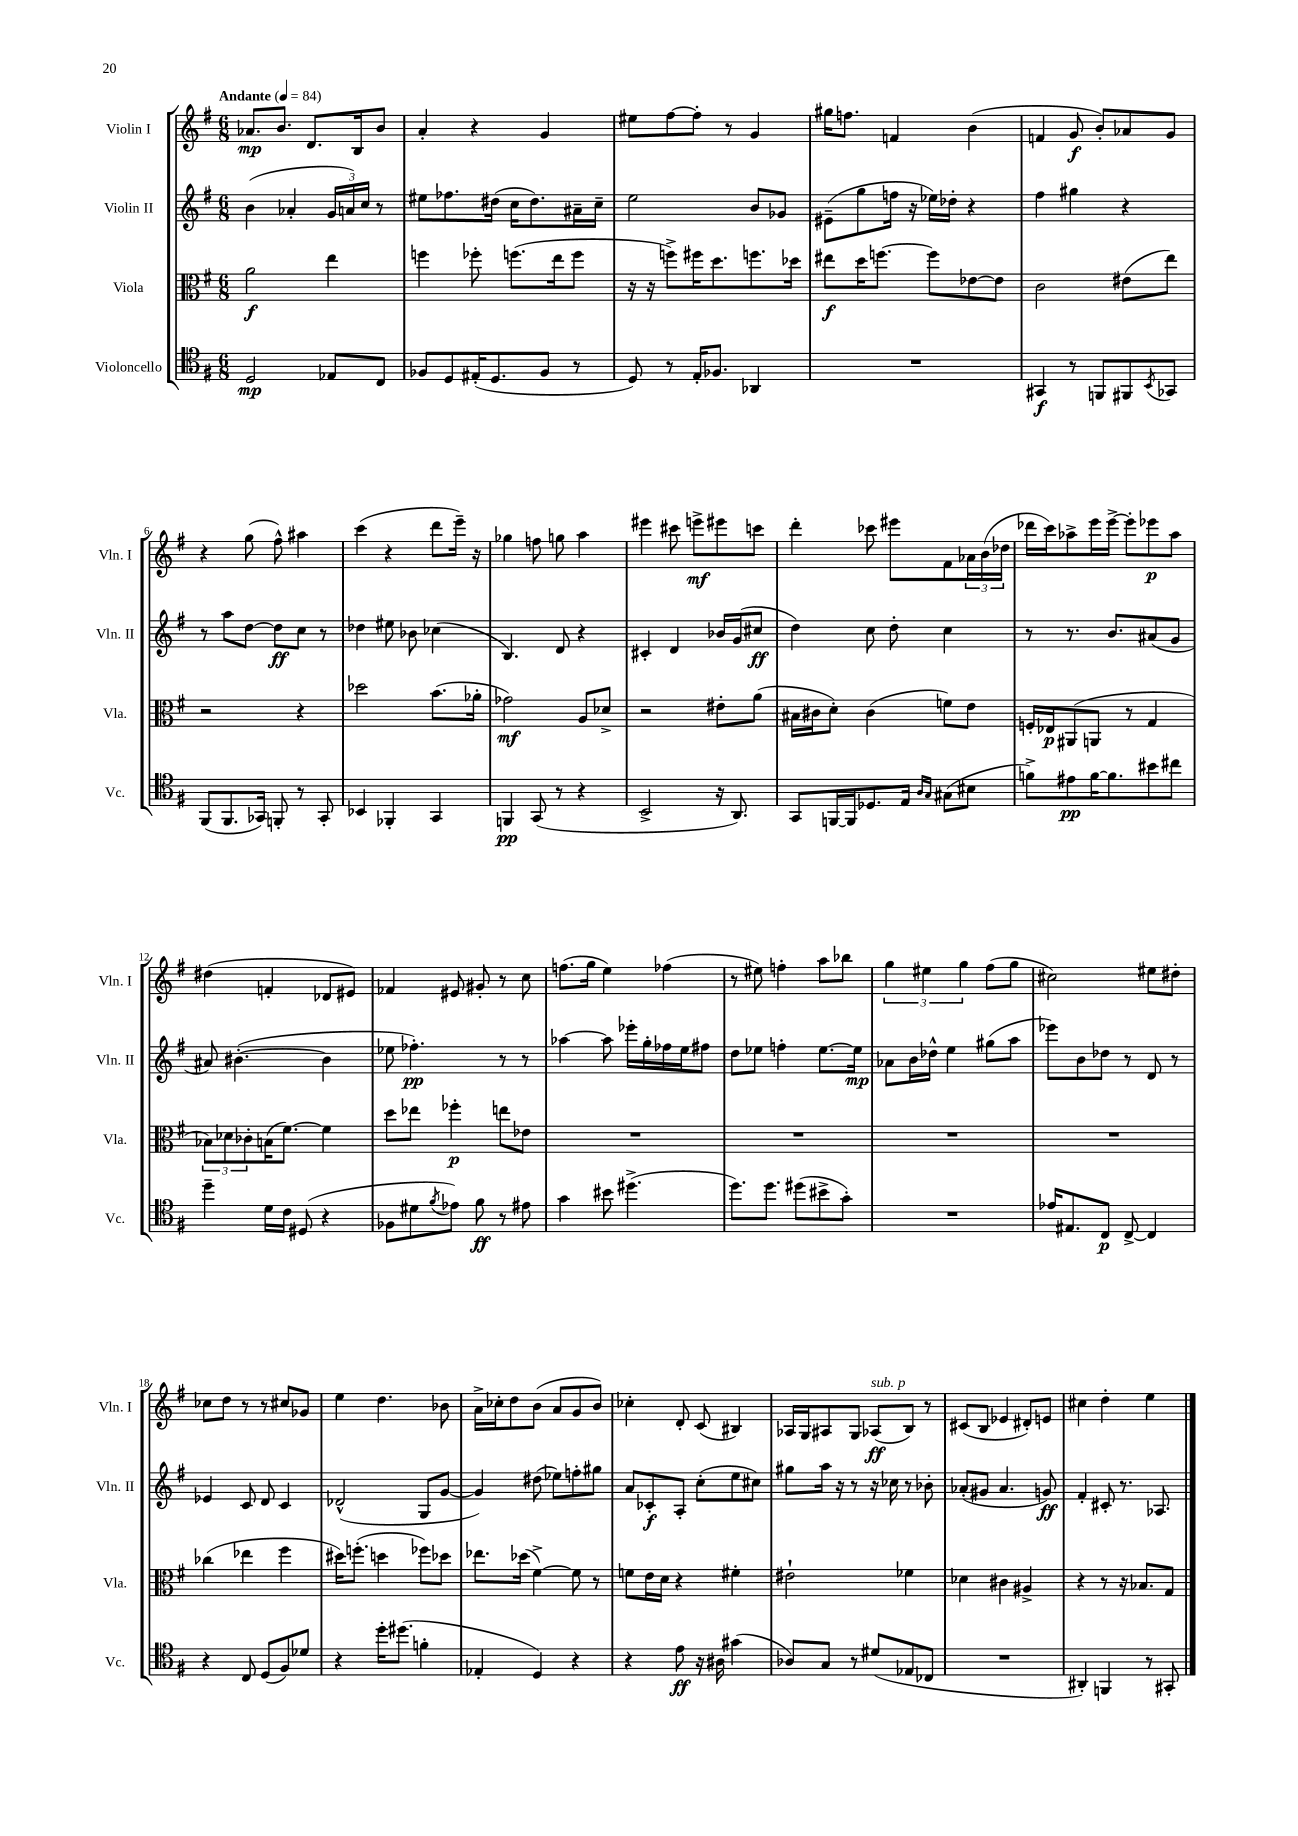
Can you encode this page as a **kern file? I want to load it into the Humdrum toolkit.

**kern	**kern	**kern	**kern
*staff4	*staff3	*staff2	*staff1
*clefC4	*clefC3	*clefG2	*clefG2
*k[f#]	*k[f#]	*k[f#]	*k[f#]
*M6/8	*M6/8	*M6/8	*M6/8
*MM84	*MM84	*MM84	*MM84
2D/	2a\	(4b\	8.a-/L
.	.	.	8.b/J
.	.	4a-'/	.
.	.	.	8.d/L
8E-/L	4ee\	24g/LL	.
.	.	24a/)	.
.	.	.	16B/k
.	.	24cc/JJ	.
8C/J	.	8r	8b/J
=	=	=	=
8F-/L	4ff\	8ee#\L	4a'/
8D/	.	8.ff-\	.
(16E#'/K	8ff-'\	.	4r
8.D/	.	(16dd#\Jk	.
.	(8.ff\L	16cc\LK	.
.	.	8.dd#\)	.
8F-/J	.	.	4g/
.	16ee\k	.	.
8r	8ff\J	16a#~\L	.
.	.	16cc~\JJ	.
=	=	=	=
8D/)	16r	2ee\	8ee#\L
.	16r	.	.
8r	8ff^\L)	.	[8ff#\
16E'/LK	16ff#\K	.	8ff#'\]J
8.F-/J	8.dd\	.	.
.	.	.	8r
4AA-/	8.ff\	8b/L	4g/
.	.	8g-/J	.
.	16dd-\Jk	.	.
=	=	=	=
2.r	8ee#\L	(8e#~\L	16gg#\LK
.	.	.	8.ff\J
.	16dd\K	8gg\	.
.	[8.ff\J	.	.
.	.	16ff\Jk	4f/
.	.	16r	.
.	8ff\]L	16ee-\LL)	.
.	.	16dd-'\JJ	.
.	[8e-\	4r	(4b\
.	8e-\]J	.	.
=	=	=	=
4GG#/	2c\	4ff#\	4f/
8r	.	4gg#\	8g/
8FF/L	.	.	8b'/L)
8FF#/	(8e#\L	4r	8a-/
8qBB/	.	.	.
8GG-/J	8ee\J)	.	8g/J
=	=	=	=
(8FF#/L	2r	8r	4r
8.FF#/	.	8aa\L	.
.	.	[8dd\J	(8gg\
16GG-/Jk)	.	.	.
8FF'/	.	8dd\]L	8ff#^^\)
8r	4r	8cc\J	4aa#\
8GG-'/	.	8r	.
=	=	=	=
4BB-/	2dd-\	4dd-\	(4ccc\
4FF-'/	.	8ee#\	4r
.	.	8b-\	.
4GG/	(8.b\L	(4cc-\	8ddd\L
.	.	.	16eee~\Jk)
.	16a-'\Jk	.	16r
=	=	=	=
4FF/	2g-\)	4.B/)	4gg-\
(8GG/	.	.	8ff\
8r	.	8d/	8gg\
4r	8A/L	4r	4aa\
.	8d-^/J	.	.
=	=	=	=
2BB^/	2r	4c#'/	4eee#\
.	.	4d/	8ccc#\
.	.	.	8eee^\L
16r	8e#'\L	16b-/LL	8eee#\
8.AA/)	.	(16g/J	.
.	(8a\J	8cc#/J	8ccc\J
=	=	=	=
8GG/L	16B#\LL	4dd\)	4ddd'\
.	16c#\J	.	.
[16FF/L	8d'\J)	.	.
16FF/]J	.	.	.
8.D-/	(4c#\	8cc\	8ccc-\
.	.	8dd'\	8eee#\L
16E/Jk	.	.	.
16qqA/LL	.	.	.
16qqG/JJ	.	.	.
(8G#\L	8f\L)	4cc\	8f#\
8B#\J	8e\J	.	24a-\L
.	.	.	(24b\
.	.	.	24dd-\JJ
=	=	=	=
8f^\L)	16F'/LL	8r	16ddd-\LL
.	16E-/J	.	16ccc\J)
8e#\	(8AA#/	8.r	8aa-^\
[16f\K	8AA/J	.	16eee\L
8.f\]	.	8.b/L	[16eee^\JJ
.	8r	.	8eee'\]L
8b#\	4G/	(8a#/	8eee-\
8cc#\J	.	8g/J	8aa-\J
=	=	=	=
4dd~\	12B-\L)	8a#/)	(4dd#\
.	12d-\	.	.
.	.	([4.b#'\	.
.	12c-'\	.	.
16d\LL	(16B\K	.	4f'/
16c\JJ	[8.f#\J)	.	.
(8D#/	.	.	.
4r	4f#\]	4b#\]	8d-/L
.	.	.	8e#/J)
=	=	=	=
8F-\L	8dd\L	8ee-\	4f-/
8d#\	8ee-\J	4.ff-'\)	.
8qf#/	.	.	.
8e-\J)	4ff-'\	.	8e#/
8f#\	.	.	8g#'/
8r	8ee\L	8r	8r
8e#\	8e-\J	8r	8cc\
=	=	=	=
4g\	2.r	[4aa-\	(8.ff\L
.	.	.	16gg\Jk
8b#\	.	8aa-\]	4ee\)
(4.dd#^\	.	16eee-'\LL	.
.	.	16gg'\	.
.	.	16ff-\	(4ff-\
.	.	16ee\J	.
.	.	8ff#\J	.
=	=	=	=
8.dd\L)	2.r	8dd\L	8r
.	.	8ee-\J	8ee#\)
8.dd\J	.	.	.
.	.	4ff'\	4ff'\
(8dd#\L	.	.	.
8b#^\	.	[8.ee-\L	8aa\L
8g'\J)	.	.	8bb-\J
.	.	16ee-\]Jk	.
=	=	=	=
2.r	2.r	8a-\L	6gg\
.	.	16b\L	.
.	.	.	6ee#\
.	.	16dd-^^\JJ	.
.	.	4ee\	.
.	.	.	6gg\
.	.	(8gg#\L	(8ff#\L
.	.	8aa\J	8gg\J
=	=	=	=
16e-/LK	2.r	8eee-\L)	2cc#\)
8.E#/	.	.	.
.	.	8b\	.
8C/J	.	8dd-\J	.
[8C^/	.	8r	.
4C/]	.	8d/	8ee#\L
.	.	8r	8dd#'\J
=	=	=	=
4r	(4cc-\	4e-/	8cc-\L
.	.	.	8dd\J
8C/	4ee-\	8c/	8r
(8D/L	.	8d/	8r
8F#/)	4ff#\	4c/	8cc#/L
8d-/J	.	.	8g-/J
=	=	=	=
4r	16dd#\LK)	(2d-^^/	4ee\
.	(8.ff'\J	.	.
16dd'\LK	4dd\	.	4.dd\
(8.dd#\J	.	.	.
4f'\	8ff-\L)	8G/L	.
.	8dd-\J	[8g/J	8b-\
=	=	=	=
4E-'/	8.ee-\L	4g/])	16a^\LL
.	.	.	16cc-'\J
.	.	.	8dd\
.	(16dd-\Jk	.	.
4D/)	[4f#^\)	(8dd#\	(8b\J
.	.	8ee-\L)	8a/L
4r	8f#\]	8ff'\	8g/
.	8r	8gg#\J	8b/J)
=	=	=	=
4r	8f\L	8a/L	4cc-'\
.	16e\L	8c-'/	.
.	16d\JJ	.	.
8e\	4r	8A'/J	8d'/
16r	.	(8cc'\L	(8c/
16A#\	.	.	.
(4g#\	4f#'\	8ee\	4B#/)
.	.	8cc#\J)	.
=	=	=	=
8A-/L)	2e#`\	8gg#\L	16A-/LL
.	.	.	16G/J
8G/J	.	16aa\Jk	8A#/
.	.	16r	.
8r	.	8r	8G/J
(8d#/L	.	16r	(8A-/L
.	.	16cc-\	.
8E-/	4f-\	8r	8B/J)
8C-/J	.	8b-'\	8r
=	=	=	=
2.r	4d-\	(8a-'/L	(8c#/L
.	.	8g#/J	8B/J
.	4c#\	4.a-/	4e-/
.	4A#^/	.	8d#'/L)
.	.	8g/)	8e/J
=	=	=	=
4AA#'/)	4r	4f#'/	4cc#\
4FF/	8r	8c#'/	4dd'\
.	16r	8.r	.
.	8.B-/L	.	.
8r	.	.	4ee\
.	.	8.A-/	.
8GG#'/	8G/J	.	.
==	==	==	==
*-	*-	*-	*-
